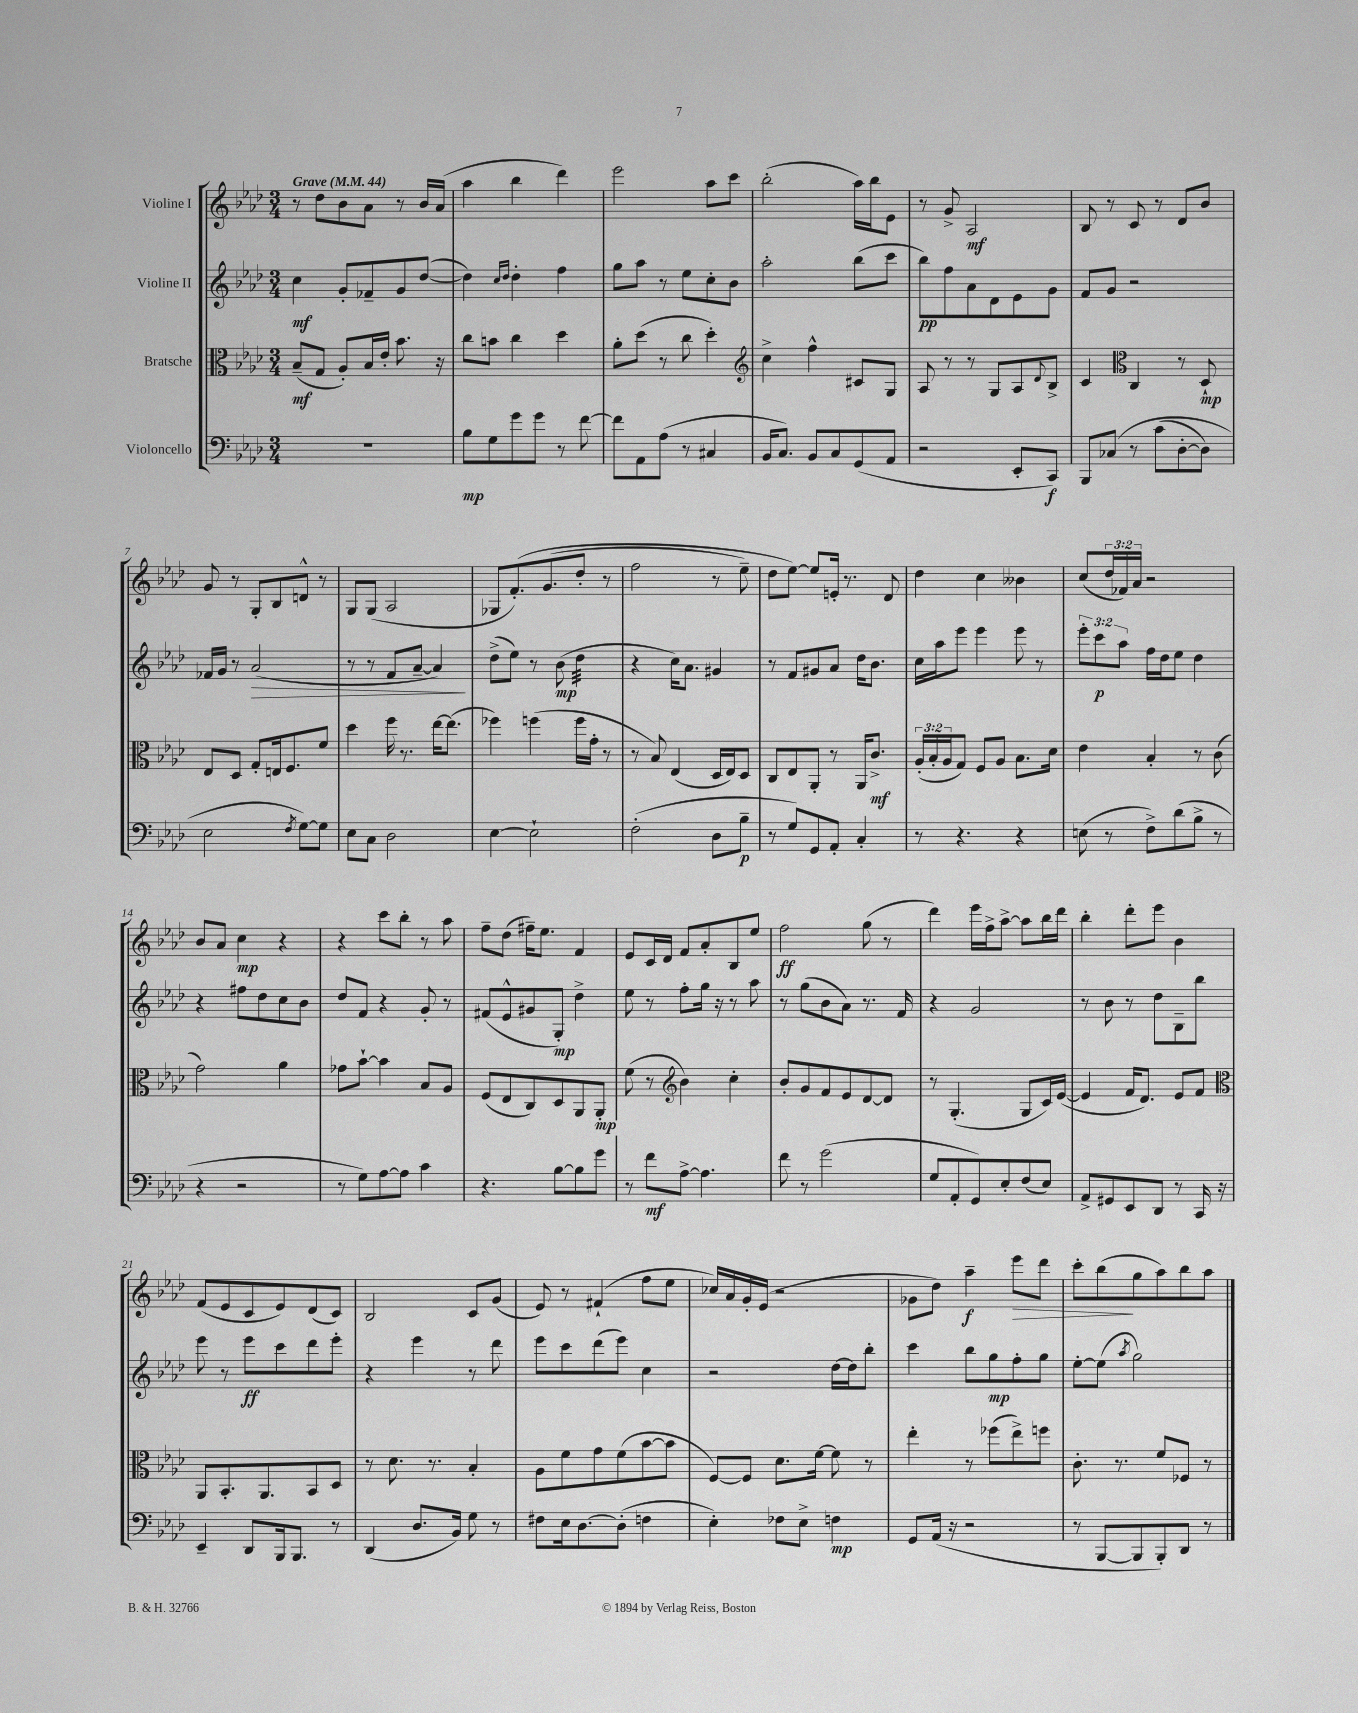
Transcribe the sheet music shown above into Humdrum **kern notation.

**kern	**kern	**kern	**kern
*staff4	*staff3	*staff2	*staff1
*clefF4	*clefC3	*clefG2	*clefG2
*k[b-e-a-d-]	*k[b-e-a-d-]	*k[b-e-a-d-]	*k[b-e-a-d-]
*M3/4	*M3/4	*M3/4	*M3/4
*MM44	*MM44	*MM44	*MM44
2.r	(8B-~	4cc	8r
.	8G	.	8dd-
.	8A-')	8g'	8b-
.	16B-	8f-~	8a-
.	16e-'	.	.
.	8.b-	8g	8r
.	.	([8dd-	16b-
.	16r	.	(16a-
=	=	=	=
8B-	8cc	4dd-])	4aa-
8G	8b	.	.
.	.	16qqcc	.
.	.	16qqdd-	.
8g	4cc	4dd-'	4bb-
8g	.	.	.
8r	4dd-	4ff	4ddd-)
[8f	.	.	.
=	=	=	=
8f]	8a-'	8gg	2eee-
8AA-	(8dd-	8aa-	.
(8A-	8r	8r	.
8r	8cc	8ee-	.
4C#	4dd-')	8cc'	8aa-
.	.	8b-	8ccc
=	=	=	=
*	*clefG2	*	*
16BB-	4cc^	2aa-'	(2bb-'
8.C)	.	.	.
8BB-	4ff^^	.	.
8C	.	.	.
(8GG	8c#	(8bb-	16aa-)
.	.	.	16bb-
8AA-	8G	8ccc	8e-
=	=	=	=
2r	8A-	8bb-)	8r
.	8r	8ff	8g^
.	8r	8a-	2A-
.	8G	8d-	.
8EE-'	8A-	8e-	.
.	8qqd-	.	.
8CC)	8B-^	8g	.
=	=	=	=
8BBB-	4c	8f	8B-
&(8C-	.	8g	8r
*	*clefC3	*	*
8r	4C	2r	8c
(8c	.	.	8r
[8D-'	8r	.	8d-
8D-])	8D-`	.	8b-
=	=	=	=
2E-	8E-	16f-	8g
.	.	16g	.
.	8D-	8r	8r
.	8G'	(2a-	8G'
.	16E	.	8B-
.	8.F	.	.
8qF	.	.	.
[8G&)	.	.	8d^^
8G]	8f	.	8r
=	=	=	=
8E-	4dd-	8r	8G
8C	.	8r	(8G
2D-	16ff	8f	2A-
.	8.r	.	.
.	.	[8a-~	.
.	[16ee-	4a-])	.
.	(8.ee-]	.	.
=	=	=	=
[4E-	4ff-)	(8dd-^	8G-
.	.	8ee-)	&(8.f')
2E-`]	(4ff	8r	.
.	.	.	(8.g
.	.	(8b-	.
.	16ff	4dd-	8dd-'
.	16g'	.	.
.	8r	.	8r
=	=	=	=
(2F'	8r	4r	2ff
.	8B-)	.	.
.	(4E-	16cc)	.
.	.	8.a-	.
8D-	16D-	4g#	8r
.	16E-)	.	.
8B-~	8D-	.	8ee-~)
=	=	=	=
8r	8C	8r	8dd-
8G)	8E-	8f	[8ee-&)
8GG	8AA-'	8g#	8ee-]
8AA-'	8r	8a-	16e'
.	.	.	8.r
4C'	16AA-	16dd-	.
.	8.c^	8.b-	.
.	.	.	8d-
=	=	=	=
8r	(24A-'	16cc	4dd-
.	24B-'	.	.
.	.	16aa-	.
.	24A-	.	.
4.r	8G)	8eee-	.
.	8F	4eee-	4cc
.	8A-	.	.
4r	8.B-	8eee-	4b--
.	.	8r	.
.	16d-	.	.
=	=	=	=
(8E	4e-	12eee-'	(8cc
.	.	12ccc	.
8r	.	.	24dd-
.	.	12aa-	24f-)
.	.	.	24a-
8F^)	4B-'	16ff	2r
.	.	16dd-	.
(8d-	.	8ee-	.
8B-^	8r	4dd-	.
8r	(8c	.	.
=	=	=	=
4r	2g)	4r	8b-
.	.	.	8a-
2r	.	8ff#	4cc
.	.	8dd-	.
.	4a-	8cc	4r
.	.	8b-	.
=	=	=	=
8r	8g-	8dd-	4r
8G)	[8b-`	8f	.
[8A-	4b-]	4r	8ccc
8A-]	.	.	8bb-'
4c	8B-	8g'	8r
.	8A-	8r	8aa-
=	=	=	=
4.r	(8F	(8f#	8ff~
.	8E-	8e-^^	(8dd-
.	8C)	8g#	16ff#~)
.	.	.	8.ee-
[8B-	8D-	8G')	.
8B-]	8AA-	4dd-^	4f
8g	8AA-'	.	.
=	=	=	=
8r	(8f	8ee-	8e-
8f	8r	8r	16c
.	.	.	16d-
*	*clefG2	*	*
[8A-^	4b-)	8ff'	8f
4.A-]	.	16gg	8a-'
.	.	16r	.
.	4cc'	8r	8B-
.	.	8aa-	8ee-
=	=	=	=
8f	8b-'	8r	2ff
8r	8g	(8gg	.
(2g	8f	8b-	.
.	8e-	8a-)	.
.	[8d-	8.r	(8gg
.	8d-]	.	8r
.	.	16f	.
=	=	=	=
8G	8r	4r	4ddd-)
8AA-'	(4.G'	.	.
8GG)	.	2g	16eee-
.	.	.	16ff^
8E-'	.	.	[8aa-^
(8F	8G	.	8aa-]
8E-)	16c)	.	16bb-
.	([16e-	.	16ddd-
=	=	=	=
8AA-^	4e-]	8r	4bb-'
8GG#	.	8b-	.
8EE-	16f	8r	8ddd-'
.	8.d-)	.	.
8DD-	.	8dd-	8eee-
8r	8e-	8B-~	4b-
16CC	8f	8bb-	.
16r	.	.	.
=	=	=	=
*	*clefC3	*	*
4EE-~	8AA-	8eee-	(8f
.	8.BB-'	8r	8e-
8DD-	.	8eee-	8c
.	8.AA-	.	.
16BBB-	.	8ccc	8e-)
8.BBB-	.	.	.
.	8BB-	8ddd-	(8d-
8r	8D-	8eee-'	8c)
=	=	=	=
(4DD-	8r	4r	2B-
.	8.d-	.	.
8.D-	.	4eee-	.
.	8.r	.	.
16BB-)	.	.	.
8G	4B-'	8r	8c
8r	.	8ddd-	(8g
=	=	=	=
8F#	8A-	8eee-	8e-)
16E-	8f	8ccc	8r
[8.D-	.	.	.
.	8g	(8ddd-	(4f#`
(8D-']	(8f	8eee-)	.
4F	[8b-	4cc	8ff
.	8b-]	.	8ee-
=	=	=	=
4E-')	[8F)	2r	16cc-)
.	.	.	16a-
.	8F]	.	16g'
.	.	.	(16e-
8F-	8.d-	.	2r
8E-^	.	.	.
.	[16f	.	.
4F	8f]	[16dd-	.
.	.	16dd-]	.
.	8r	8bb-'	.
=	=	=	=
8GG	4ee-'	4ccc	8g-
(16AA-	.	.	8dd-)
16r	.	.	.
2r	8r	8bb-	4aa-~
.	(8ff-	8gg	.
.	8ee-^)	8ff'	8eee-
.	8ff	8gg	8ddd-
=	=	=	=
8r	8.c'	[8ee-'	8ccc'
[8BBB-	.	(8ee-]	(8bb-
.	8.r	.	.
.	.	8qaa-	.
8BBB-]	.	2gg)	8gg
8BBB-')	8f	.	8aa-)
8DD-	8F-	.	8bb-
8r	8r	.	8aa-
==	==	==	==
*-	*-	*-	*-
